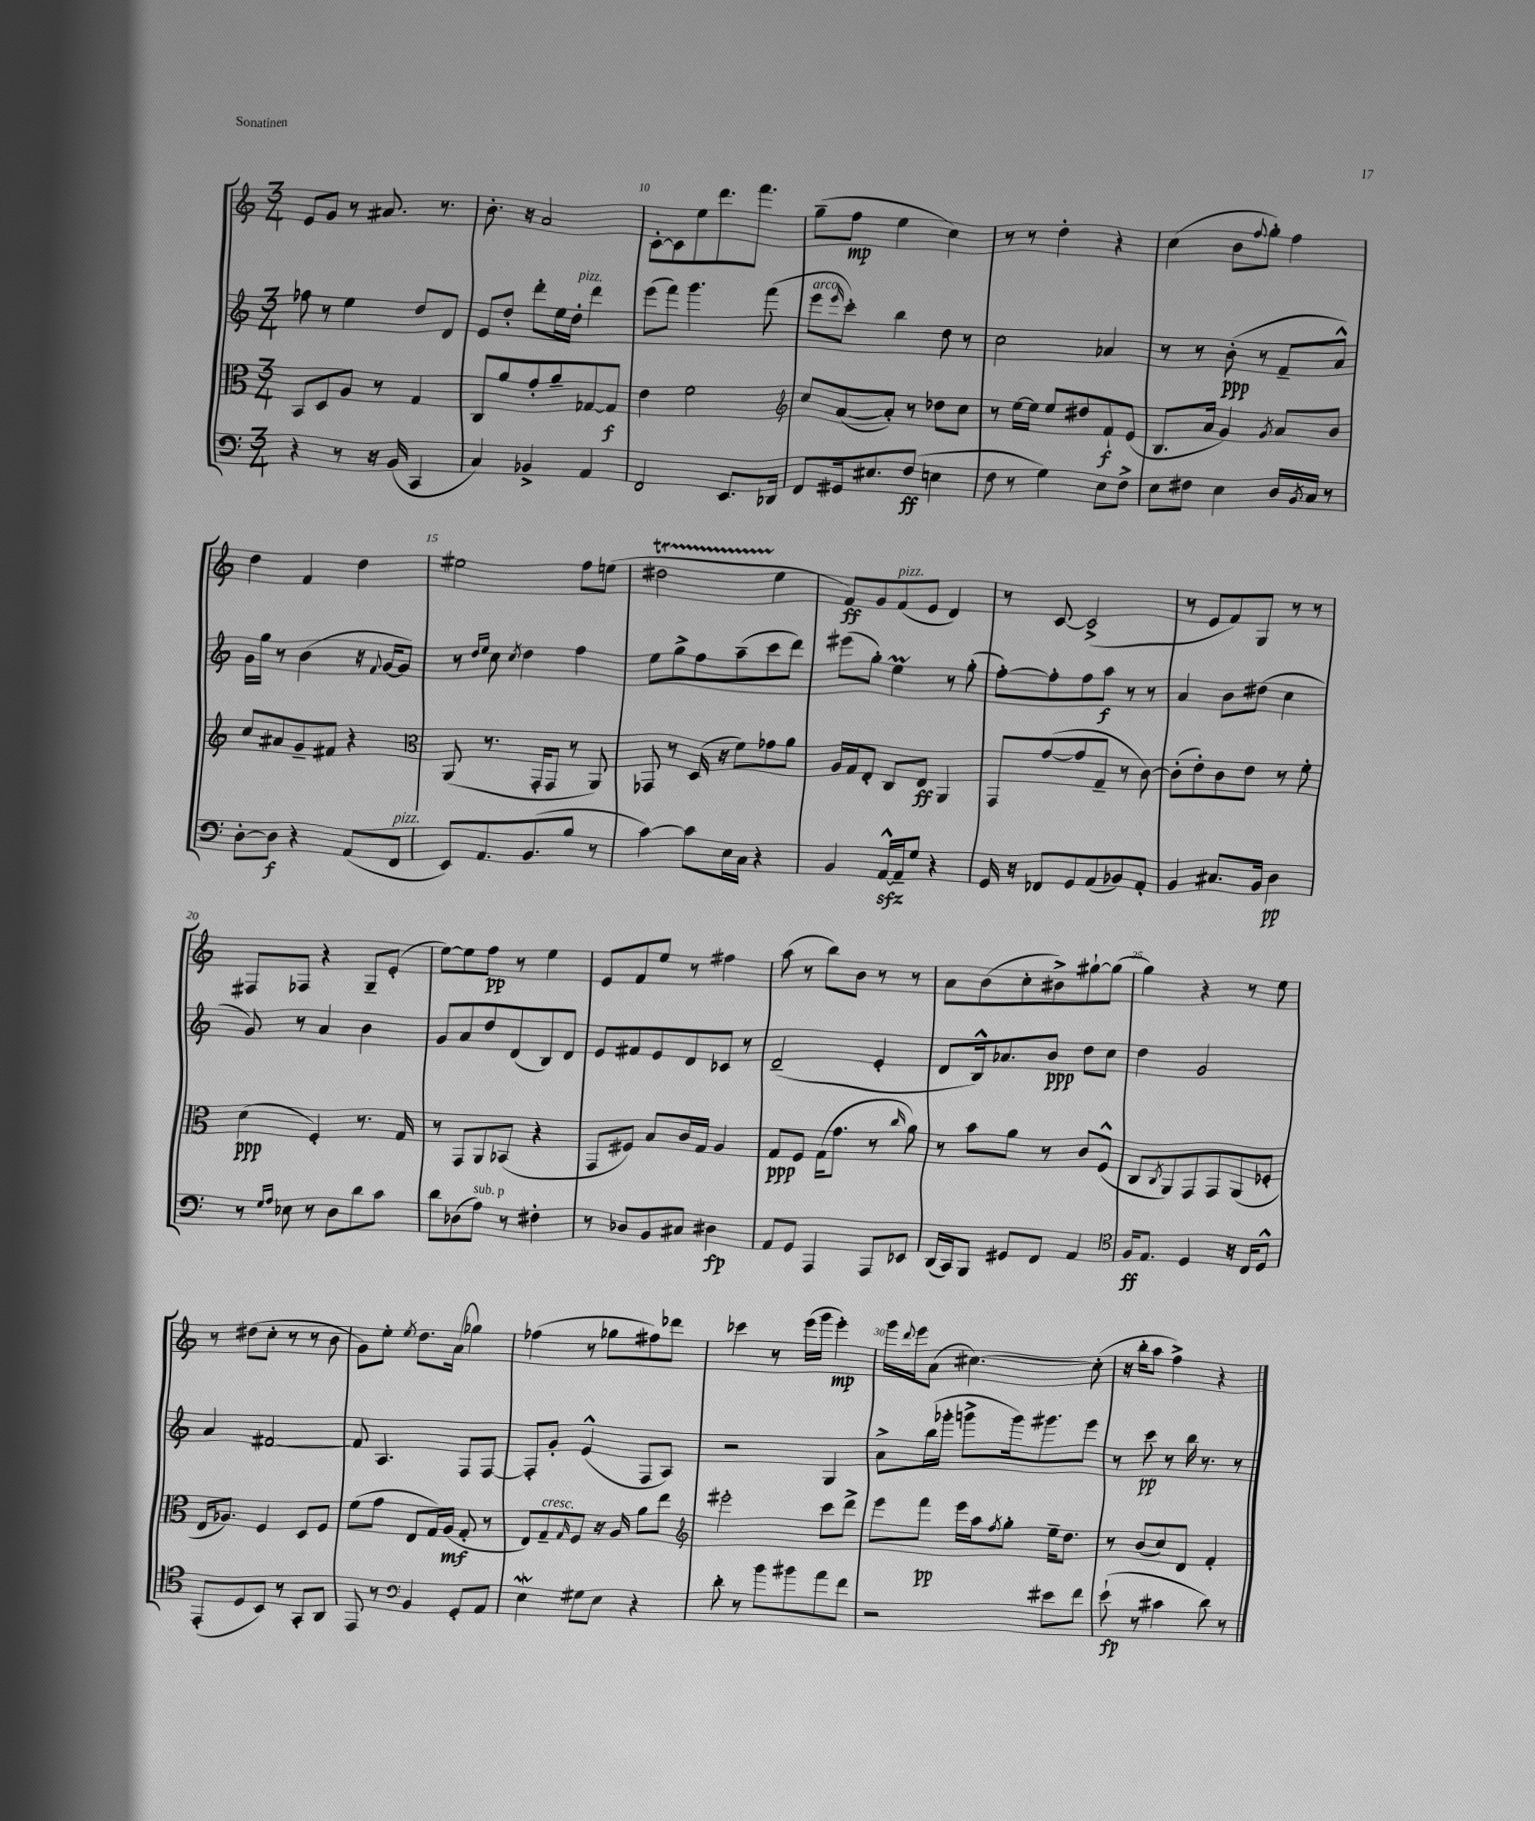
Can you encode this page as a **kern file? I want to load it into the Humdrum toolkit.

**kern	**kern	**kern	**kern
*staff4	*staff3	*staff2	*staff1
*clefF4	*clefC3	*clefG2	*clefG2
*k[]	*k[]	*k[]	*k[]
*M3/4	*M3/4	*M3/4	*M3/4
4r	8BB/L	8ff-\	8e/L
.	8D/	8r	8g/J
8r	8A/J	4ee\	8r
16r	8r	.	8.a#/
(16BB/	.	.	.
4CC/	4G/	8dd/L	.
.	.	.	8.r
.	.	8d/J	.
=	=	=	=
4C/)	8C/L	8e/L	8.b'\
.	8a/	8dd'/J	.
.	.	.	16r
4BB-^/	8g'/	8ddd'\L	2a/
.	8a~/	16ee\L	.
.	.	16dd'\JJ	.
4AA/	[8G-/	4ddd\	.
.	8G-/]J	.	.
=	=	=	=
2FF/	4e\	(8eee\L	[8c'\L
.	.	8fff\J)	8c\]
.	2f\	4.ggg\	8ee\
.	.	.	8.ddd\
8.EE/L	.	.	.
.	.	.	8.fff\J
.	.	(8fff\	.
16DD-/Jk	.	.	.
=	=	=	=
*	*clefG2	*	*
8FF/L	8cc/L	8eee\L	(8gg~\L
.	.	16qqeee/	.
16GG#/k	([8a/	8ccc'\J)	8ff\J
8.E#/	.	.	.
.	8a'/]J)	4bb\	4ee\
(8F/J	8r	.	.
4E\	8dd-\L	8dd\	4cc\)
.	8cc\J	8r	.
=	=	=	=
8F\	8r	2cc\	8r
8r	[16ee\LL	.	8r
.	16ee\]JJ	.	.
4G\)	8ee/L	.	4dd'\
.	8dd#/	.	.
8E\L	8f`/	4a-/	4r
8F^\J	(8e/J	.	.
=	=	=	=
8E\L	8.B/L	8r	(4cc\
8F#\J	.	8r	.
.	16a/Jk	.	.
4E\	4g/)	(8b'\	8b\L
.	.	.	8qqff/
.	.	8r	8gg'\J)
.	8qg/	.	.
16D/LL	8a/L	8f~/L	4ff\
8qBB/	.	.	.
16C/JJ	.	.	.
8r	8b/J	8a^^/J)	.
=	=	=	=
[8D'\L	8cc/L	16g\LL	4dd\
.	.	16gg\JJ	.
8D\]J	8a#/	8r	.
4r	8g~/	(4b\	4f/
.	8f#/J	.	.
(8AA/L	4r	16r	4dd\
.	.	8qqf/	.
.	.	[16g/LK	.
8FF/J	.	8g/]J)	.
=	=	=	=
*	*clefC3	*	*
8EE/L)	(8AA/	8r	2ee#\
.	.	16qqdd/LL	.
.	.	16qqee/JJ	.
8.AA/	8.r	8cc\	.
.	.	8qcc/	.
.	.	4dd\	.
(8.BB/	16GG'/LK	.	.
.	8GG/J	.	.
8B/J	8r	4ff\	8ff\L
8r	8AA/)	.	(8ee\J
=	=	=	=
[4c\)	8GG-/	8ee\L	2dd#\
.	8r	8gg^\	.
8c\]L	(16D/	8ff\	.
.	16r	.	.
16E\L	8f\L)	(8aa~\	.
16C\JJ	.	.	.
4r	8g-\	8ccc\	4ee\
.	8a\J	8ddd\J)	.
=	=	=	=
4BB/	16A/LL	(8eee#\L	8f/L)
.	16G/J	.	.
.	8E'/J	8gg'\J)	8g/
[16AA^^/LL	8C/L	4ee\	(8f/
16AA~/]J	.	.	.
8G/J	8E/J	.	8e/J
4r	4AA/	8r	4d/)
.	.	(8gg'\	.
=	=	=	=
16GG/	8GG/L	[8ff'\L)	8r
16r	.	.	.
8FF-/L	([8g/	8ff'\]	[8c/
8GG/	8g/]	8ff\	(2c^/]
(8AA/	8G~/J	8aa\J	.
8BB-/)	8r	8r	.
8AA'/J	[8c\)	8r	.
=	=	=	=
4BB/	(8c'\]L	4a/	8r
.	8e'\)	.	8e/L
8.C#/L	8c\	8b\L	8f/)
.	8e\J	(8dd#\J	8G/J
16BB/Jk	.	.	.
4D\	8r	4cc\	8r
.	8f'\	.	8r
=	=	=	=
8r	(4d\	8g/)	8F#/L
16qqG/LL	.	.	.
16qqA/JJ	.	.	.
8E-\	.	8r	8F-/J
8r	4F'/)	4a/	4r
8D\L	.	.	.
8d\	8.r	4b\	8G~/L
8c\J	.	.	(8e'/J
.	16G/	.	.
=	=	=	=
8d\L	8r	8g/L	[8ee\L)
(8D-\	8GG/L	8a/	8ee\]
8A\J)	8AA/	8dd/	8ff\J
8r	(8BB-/J	(8d/	8r
4F#'\	4r	8B/)	4ee\
.	.	8d/J	.
=	=	=	=
8r	8GG/L	8e/L	8e/L
8D-/L	8F#/J)	8f#/	8f/
8BB/	8B/L	8e/	8ee/J
8C#/J	16c/L	8d/	8r
.	16G/JJ	.	.
4D#\	4A/	8c-/J	4ff#\
.	.	8r	.
=	=	=	=
8AA/L	8G/L	(2d~/	(8aa\
8GG/J	8F/J	.	8r
4AAA/	(16G\LK	.	8bb\L)
.	8.g\J	.	.
.	.	.	8b\J
8AAA/L	8r	4e'/	8r
.	16qqcc/	.	.
8EE-/J	8a\)	.	8r
=	=	=	=
(16DD/LL	8r	8d/L	8a\L
16CC/J)	.	.	.
8BBB/J	8b\L	16B^^/k)	(8b\
.	.	8.a-/	.
8GG#/L	8a\J	.	8cc'\
8FF/J	8r	8b/J	8b#^\)
4AA/	8c/L	8dd\L	[8gg#`\
.	(8F^^/J	8cc\J	(8gg#\]J
=	=	=	=
*clefC4	*	*	*
16F/LK	8C/L	4dd\	4gg\)
8.E/J	.	.	.
.	8qC/	.	.
.	8AA/)	.	.
4D/	8GG/	2g/	4r
.	8GG/	.	.
16r	(8AA/	.	8r
16C/LK	.	.	.
8D^^/J	8F-'/J	.	8ee\
=	=	=	=
(8EE'/L	16E/LK	4a/	8r
.	8.A-/J)	.	.
8D/	.	.	(8dd#\L
8BB/J)	4F/	[2f#/	8cc'\J
8r	.	.	8r
8GG'/L	8D/L	.	8r
8AA/J	8F/J	.	8b\
=	=	=	=
8EE/	(8f\L	8f#/]	8g\L)
8r	8g\J	4.A/	8ee'\J
*clefF4	*	*	*
.	.	.	8qee/
4BB/	8E/L	.	8.dd\L
.	16G/L)	.	.
.	(16A/JJ	.	(16a\Jk
8GG'/L	8G'/	8F/L	4gg-\)
8AA/J	8r	[8F/J	.
=	=	=	=
4E\	8E/L)	8F'/]L	(4ff-\
.	8G~/	8g'/J	.
.	16qqG/	.	.
8G#\L	8F/J	(4e^^/	8r
8E\J	16r	.	8gg-\L
.	16A/	.	.
4r	8a\L	8F/L	8ff#\)
.	8ee\J	8A/J)	8ddd-\J
=	=	=	=
*	*clefG2	*	*
8d'\	2eee#'\	2r	4ccc-\
8r	.	.	.
8b\L	.	.	8r
8b#\	.	.	(16eee\LL
.	.	.	16ggg\JJ
8a\	8ccc\L	4G/	4eee'\)
8f\J	8ddd^\J	.	.
=	=	=	=
2r	8eee\L	8a^\L	16ggg\LL
.	.	.	8qqddd/
.	.	.	16eee\J
.	8fff\J	(16bb\L	(8a\J
.	.	16ggg-'\JJ	.
.	16eee\LL	8ggg^\L	[4.cc#\)
.	16aa\J	.	.
.	8qff/	.	.
.	8gg'\J	16ggg\k)	.
.	.	8.ggg#\	.
8e#\L	16ee~\LK	.	.
.	8.dd\J	.	.
8f\J	.	8eee\J	(8cc#'\]
=	=	=	=
(8e`\	8r	8r	16r
.	.	.	16bb'\LK
8r	(8b/L	8ccc\	8aa\J
4c#\	8cc/)	8r	4ff^\)
.	8d/J	16bb\	.
.	.	8.r	.
8d\)	4f'/	.	4r
8r	.	8r	.
==	==	==	==
*-	*-	*-	*-
